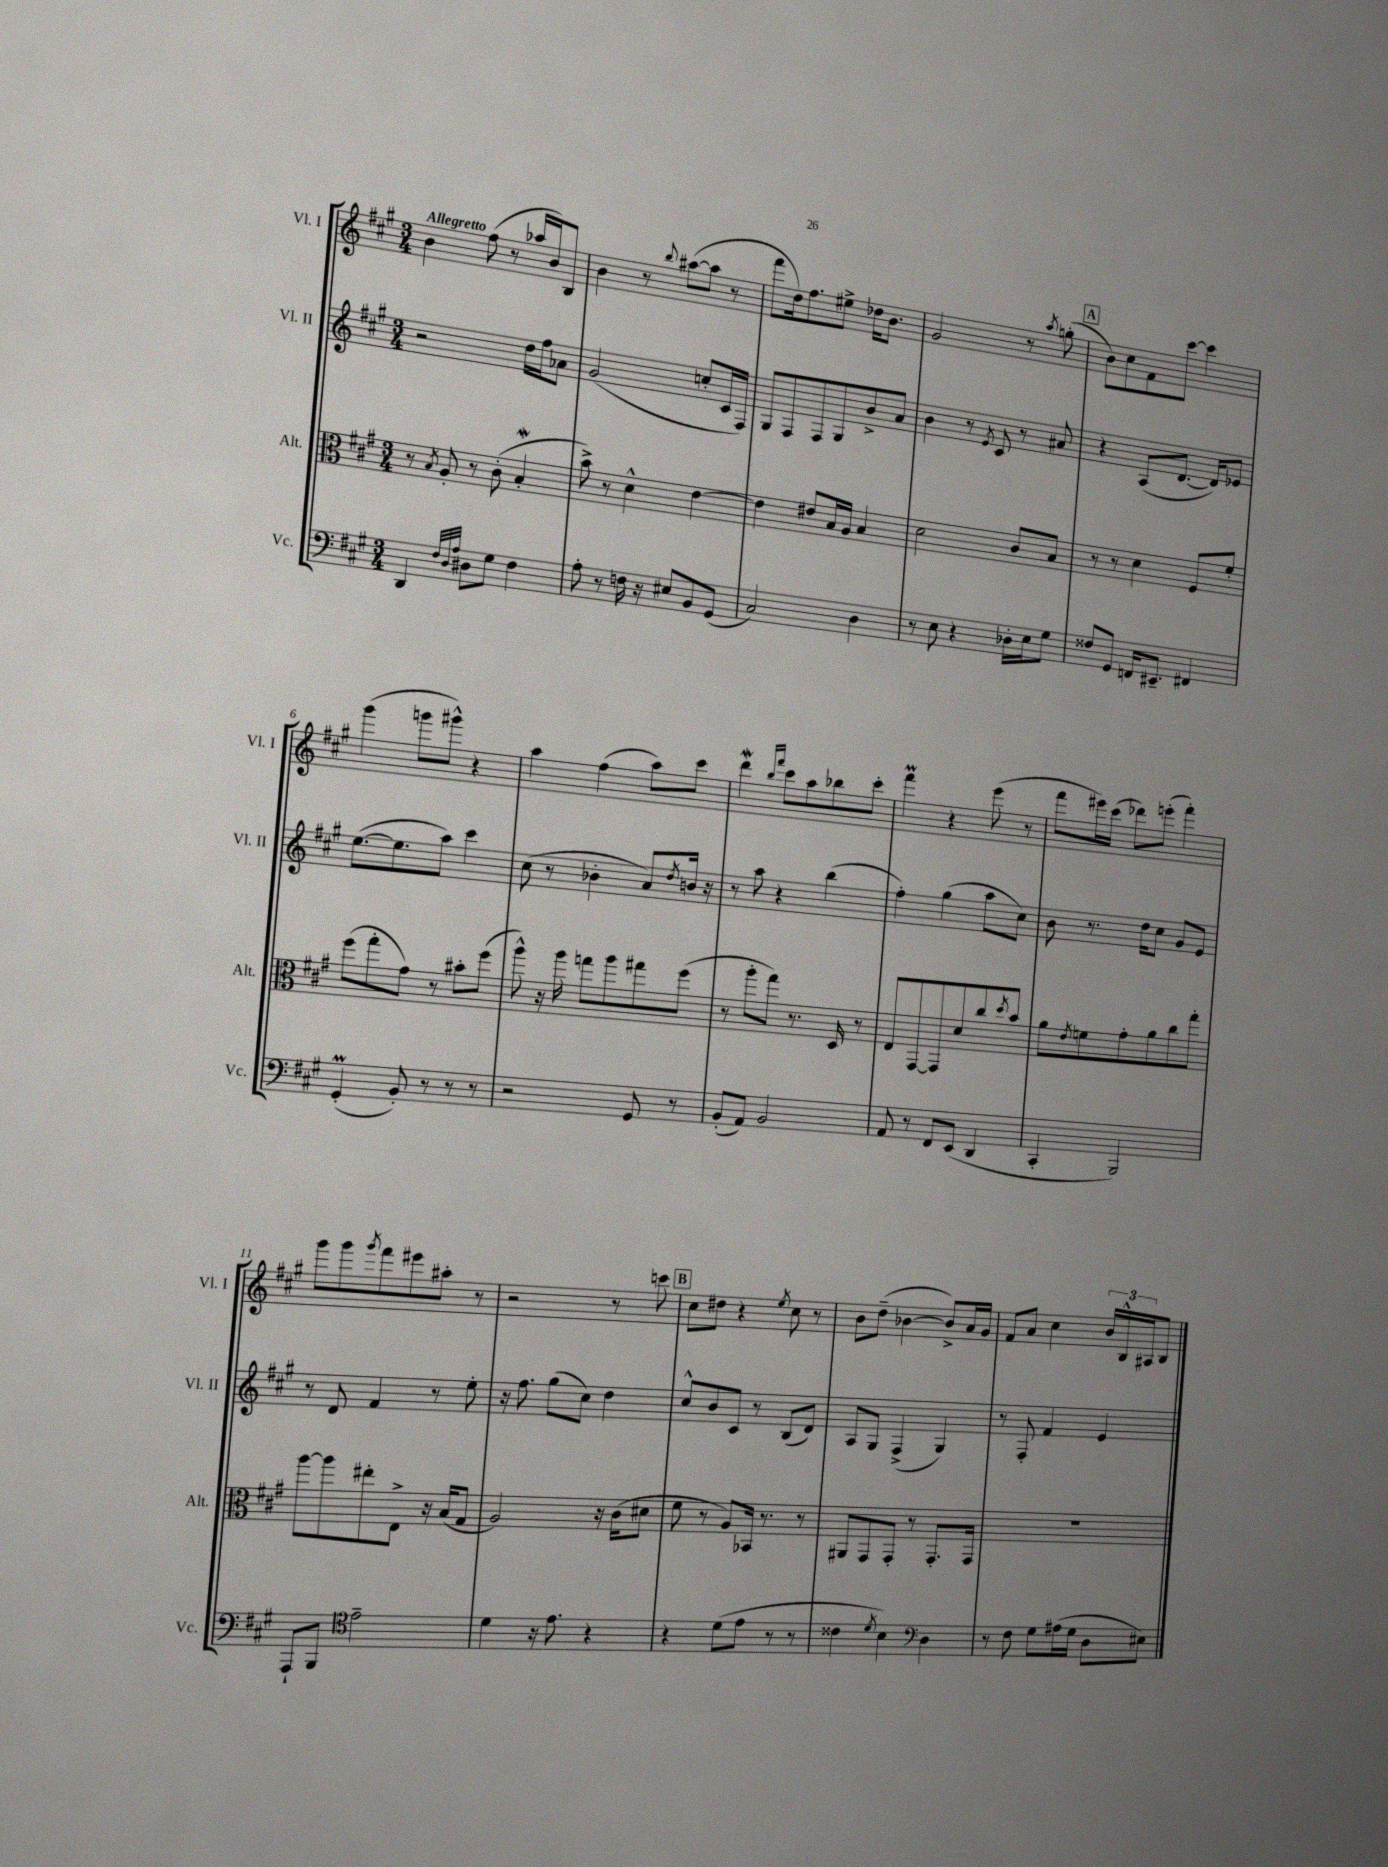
<<
\new StaffGroup <<
\new Staff = "s0" \with { instrumentName = "Vl. I" shortInstrumentName = "Vl. I" } {
    \clef treble \key a \major \numericTimeSignature \time 3/4 \tempo "Allegretto"
    b'4 fis''8( r8 aes''16 b'16) b8 |
    b'4 r8 \appoggiatura { b''8 } ais''8~( ais''8 r8 |
    fis'''8 d''16) fis''8. eis''8-> des''16 b'8. |
    gis'2 r8 \acciaccatura { a''8 } g''8-.( |
    \mark \markup { \box "A" } b'8) cis''8 fis'8 cis'''8~ cis'''4 |
    gis'''4( g'''8 gis'''8-^) r4 |
    a''4 fis''4( a''8) cis'''8 |
    d'''4\mordent \grace { b''16 fis'''16 } cis'''8 a''8 bes''8 cis'''8-. |
    fis'''4\prall r4 e'''8( r8 |
    fis'''8 eis'''16) cis'''16( des'''8) e'''8-.( fis'''4-.) |
    gis'''8 gis'''8 \acciaccatura { gis'''8 } fis'''8 eis'''8 ais''8-. r8 |
    r2 r8 c'''8 |
    \mark \markup { \box "B" } cis''8 dis''8 r4 \acciaccatura { e''8 } cis''8 r8 |
    b'8 d''8--( bes'4~ bes'8->) a'16 gis'16 |
    fis'8 a'8 cis''4 \tuplet 3/2 { b'16 b16-^ ais16 } b8 \bar "|." |
}
\new Staff = "s1" \with { instrumentName = "Vl. II" shortInstrumentName = "Vl. II" } {
    \clef treble \key a \major \numericTimeSignature \time 3/4
    r2 d''16 fis''16 aes'8 |
    gis'2( c''8-. cis'16 fis16) |
    gis8 fis8 fis8 gis8 b'8-> a'8 |
    b'4 r8 \acciaccatura { e'8 } cis'8 r8 ais'8 |
    \mark \markup { \box "A" } r4 a8( d'8.~ d'16) ees'8 |
    e''8.~( e''8. a''8) cis'''4 |
    cis''8( r8 bes'4-. a'8) \acciaccatura { d''8 } b'16 r16 |
    r8 a''8 r4 b''4( |
    fis''4-.) gis''4( a''8 cis''8) |
    b'8 r8. d''16 cis''8 gis'8 e'8 |
    r8 d'8 fis'4 r8 e''8-. |
    r16 fis''8. gis''8( cis''8) d''4 |
    \mark \markup { \box "B" } cis''8-^ b'8 cis'8 r8 b8( d'8) |
    a8 gis8 fis4->( gis4) |
    r8 fis8-. fis'4 e'4 \bar "|." |
}
\new Staff = "s2" \with { instrumentName = "Alt." shortInstrumentName = "Alt." } {
    \clef alto \key a \major \numericTimeSignature \time 3/4
    r8 \acciaccatura { b8 } a8-. r8 cis'8-.( b4-.\mordent |
    b'8->) r8 d'4-^ e'4~ |
    e'4 eis'8 b16 a16 b4 |
    d'2 cis'8 b8 |
    \mark \markup { \box "A" } r8 r8 d'4 fis8 fis'8-. |
    fis''8( gis''8-. gis'8) r8 bis'8-. fis''8( |
    a''8-^) r16 a''16 g''8 a''8 gis''8 fis''8( |
    r8 a''8-. gis''8) r8. d16 r8 |
    e8 gis,8~ gis,8 d'8 cis''8 \acciaccatura { d''8 } b'8 |
    a'8 \acciaccatura { e'8 } f'8 gis'8-. a'8 cis''8 gis''8-. |
    a''8~ a''8 eis''8-. e8-> r16 b16( gis8 |
    a2) r16 cis'16( dis'8 |
    \mark \markup { \box "B" } fis'8 r8 a8) bes,16 r8. r8 |
    ais,8 gis,8 gis,8-. r8 gis,8.-. gis,16 |
    R2. \bar "|." |
}
\new Staff = "s3" \with { instrumentName = "Vc." shortInstrumentName = "Vc." } {
    \clef bass \key a \major \numericTimeSignature \time 3/4
    d,4 \grace { fis32 d32 a32 } dis8 gis8 fis4 |
    a8-. r8 f16 r16 eis8 b,8 gis,8( |
    cis2) d4 |
    r8 e8 r4 des16-. e16 gis8 |
    \mark \markup { \box "A" } fisis8 gis,8 f,16 eis,8.-- fis,4 |
    gis,4-.\prall( b,8-.) r8 r8 r8 |
    r2 gis,8 r8 |
    b,8-.( a,8) b,2 |
    a,8 r8 fis,8 e,8( d,4 |
    cis,4-. b,,2) |
    a,,8-! b,,8 \clef tenor e'2-- |
    d'4 r16 e'8. r4 |
    \mark \markup { \box "B" } r4 d'8( e'8 r8 r8 |
    cisis'4 \acciaccatura { d'8 } b4) \clef bass d4 |
    r8 fis8 gis8 ais16( gis16 d8 eis8) \bar "|." |
}
>>
>>
